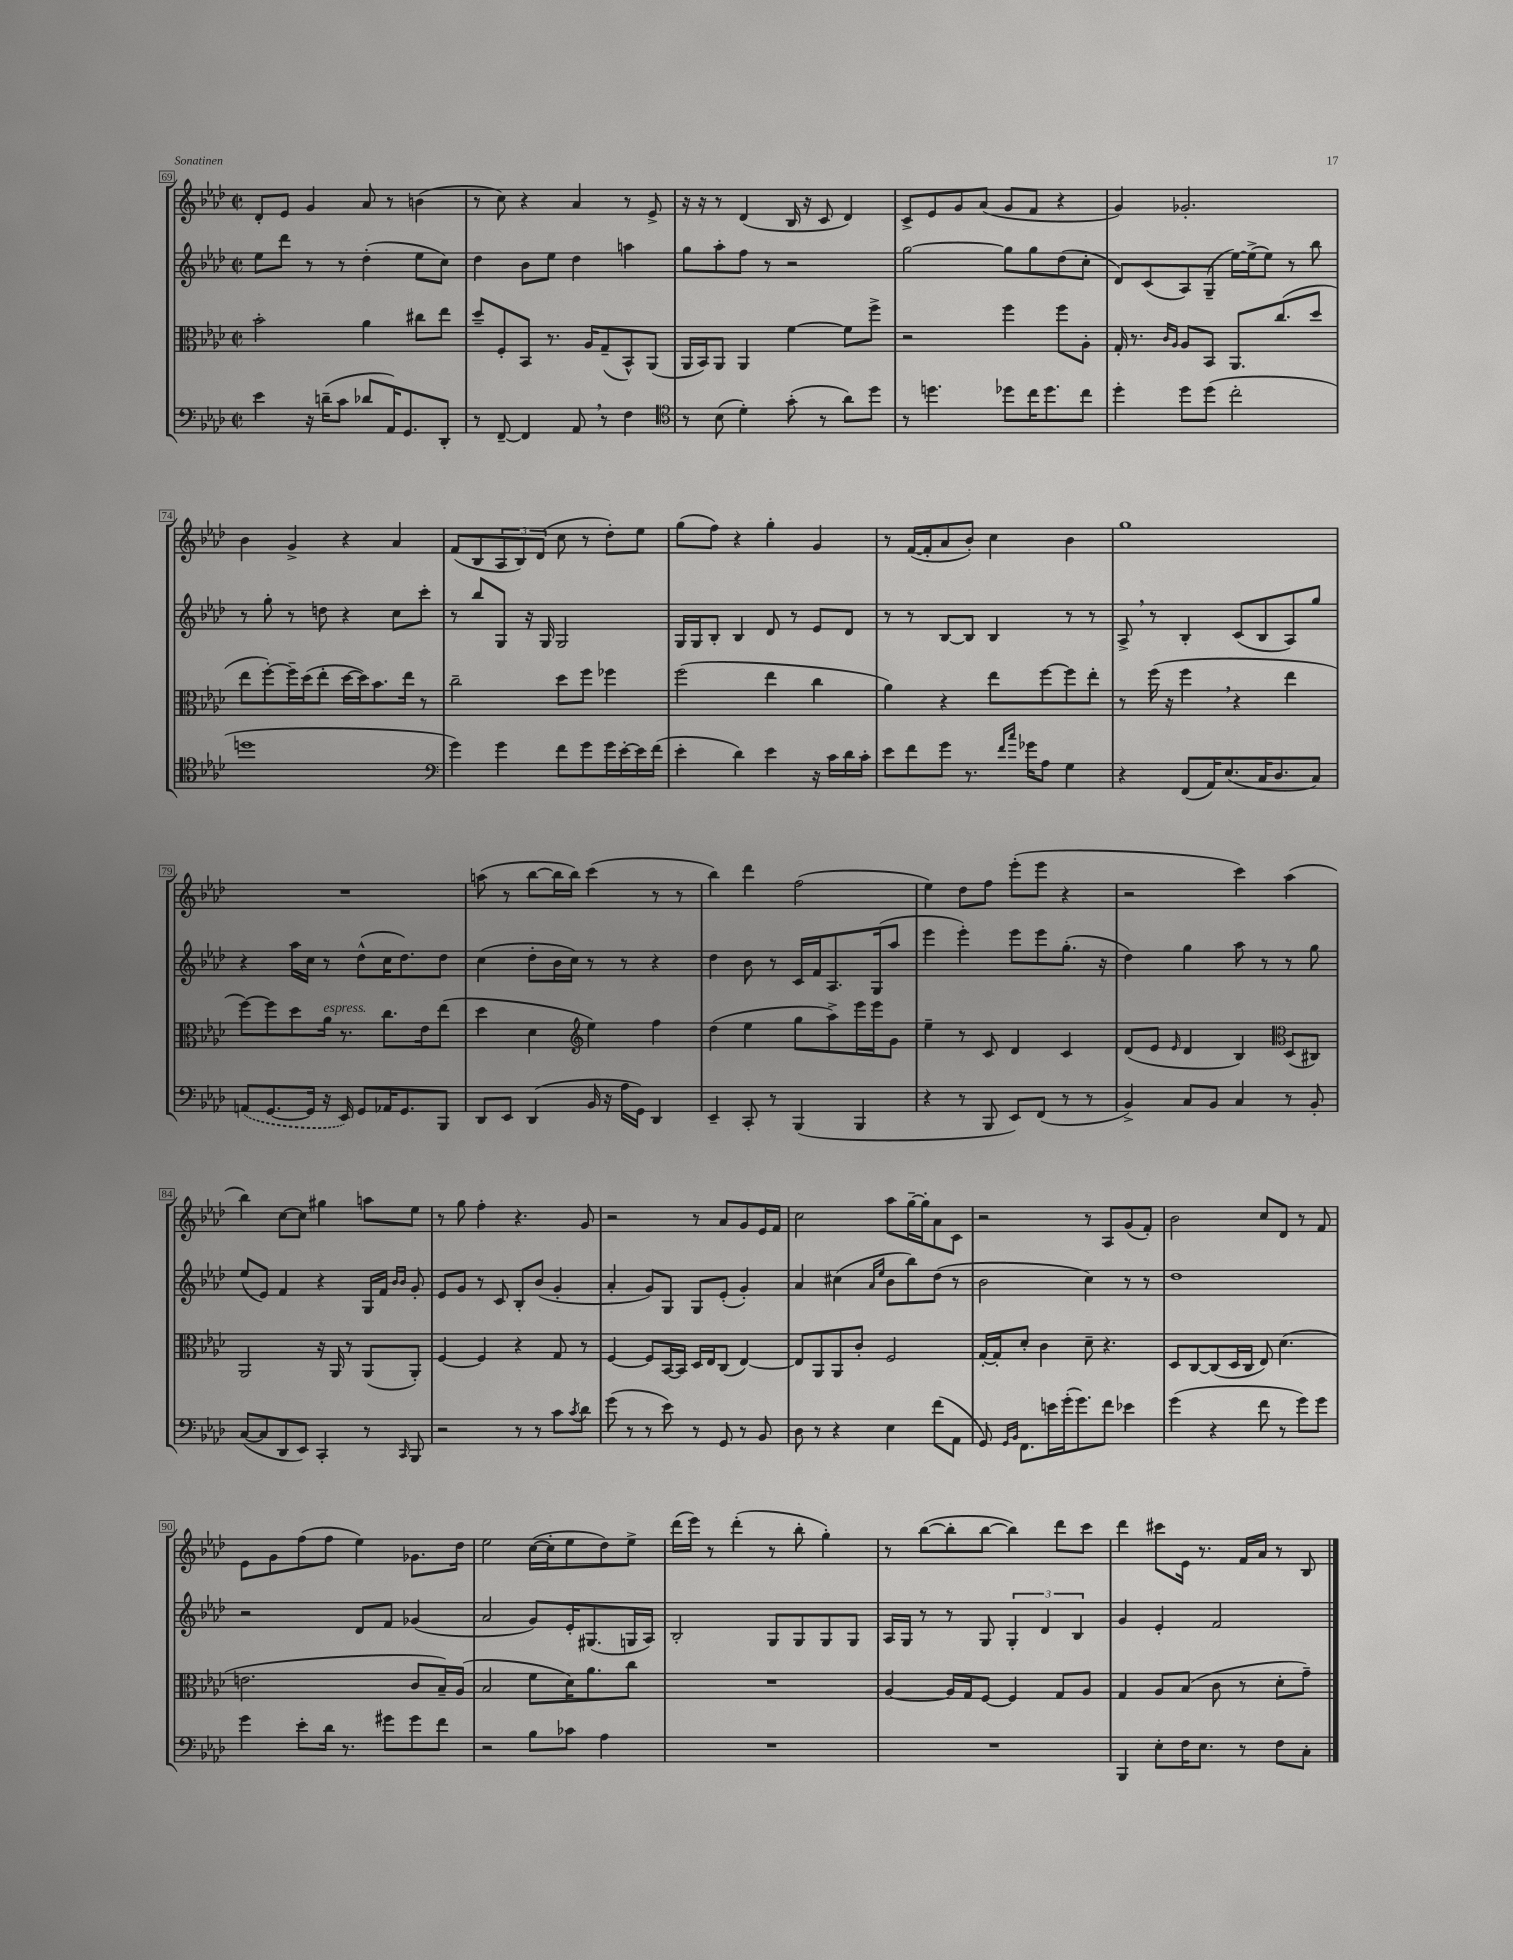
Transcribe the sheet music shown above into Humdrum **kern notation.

**kern	**kern	**kern	**kern
*staff4	*staff3	*staff2	*staff1
*clefF4	*clefC3	*clefG2	*clefG2
*k[b-e-a-d-]	*k[b-e-a-d-]	*k[b-e-a-d-]	*k[b-e-a-d-]
*M2/2	*M2/2	*M2/2	*M2/2
*met(c|)	*met(c|)	*met(c|)	*met(c|)
4e-	2b-'	8ee-	8d-'
.	.	8ddd-	8e-
16r	.	8r	4g
(16d~	.	.	.
8c	.	8r	.
8d-	4a-	(4dd-'	8a-
16AA-)	.	.	8r
8.GG	.	.	.
.	8cc#	8ee-	(4b
8DD-'	8ee-	8cc)	.
=	=	=	=
8r	8dd-~	4dd-	8r
[8FF~	8F'	.	8cc)
4FF]	8BB-	8b-	4r
.	8.r	8ee-	.
8AA-	.	4dd-	4a-
.	16A-	.	.
8r	(8G~	.	.
4F	8BB-^^)	4aa	8r
.	(8AA-	.	8e-^
=	=	=	=
*clefC4	*	*	*
8r	16AA-	8gg	16r
.	16BB-)	.	16r
(8B-	8AA-	8aa-'	8r
4d-')	4AA-	8ff	(4d-
.	.	8r	.
(8g'	[4f	2r	16B-
.	.	.	16r
8r	.	.	8c
8a-)	8f]	.	4d-)
8dd-	8ff^	.	.
=	=	=	=
8r	2r	[2gg	8c^
4.dd	.	.	8e-
.	.	.	8g
.	.	.	(8a-
8dd-	4ff	8gg]	8g
16cc	.	8gg	8f
8.dd-	.	.	.
.	8ff	(8dd-	4r
8cc	8A-'	8cc'	.
=	=	=	=
4dd-'	16G'	8d-)	4g)
.	8.r	.	.
.	.	(8c	.
.	16qqc	.	.
.	16qqA-	.	.
8dd-	8A-	8A-)	2.g-'
(8dd-	8BB-	(8G~	.
2cc'	8.AA-	[16ee-)	.
.	.	(16ee-^]	.
.	.	8ee-)	.
.	(8.cc	.	.
.	.	8r	.
.	8dd-	8bb-	.
=	=	=	=
1dd	8ee-	8r	4b-
.	[8ff')	8gg'	.
.	16ff~]	8r	4g^
.	(16dd-	.	.
.	8ee-'	8dd	.
.	[16dd-	4r	4r
.	16dd-])	.	.
.	8.b-	.	.
.	.	8cc	4a-
.	16ee-	.	.
.	8r	8ccc'	.
=	=	=	=
*clefF4	*	*	*
4g)	2cc~	8r	(8f
.	.	8bb-	8B-
4g	.	8G	12A-
.	.	.	12B-)
.	.	16r	.
.	.	.	(12d-
.	.	16G	.
8f	8dd-	2G	8cc
8g	8ff	.	8r
16g	4ff-	.	8dd-')
[16e-'	.	.	.
16e-]	.	.	8ee-
(16f	.	.	.
=	=	=	=
4e-'	(2ff	16G	(8gg
.	.	16G	.
.	.	8B-'	8ff)
4d-)	.	4B-	4r
4e-	4ee-	8d-	4gg'
.	.	8r	.
16r	4cc	8e-	4g
16c	.	.	.
16d-	.	8d-	.
16c'	.	.	.
=	=	=	=
8e-	4a-)	8r	8r
8f	.	8r	([16f
.	.	.	16f']
8g	4r	[8B-	8a-
8.r	.	8B-]	8b-')
.	8ee-	4B-	4cc
16qqf	.	.	.
16qqcc	.	.	.
16g-	.	.	.
8A-	[8ff	.	.
4G	8ff]	8r	4b-
.	8ee-'	8r	.
=	=	=	=
4r	8r	8A-^	1gg
.	(16ff	8r	.
.	16r	.	.
(8FF	4ff	4B-'	.
16AA-)	.	.	.
(8.E-	.	.	.
.	4r	(8c	.
16C	.	8B-	.
8.D-	.	.	.
.	4ee-	8A-)	.
8C)	.	8gg	.
=	=	=	=
(8AA	[8ff)	4r	1r
[8.GG	8ff]	.	.
.	8dd-	16aa-	.
16GG]	.	16cc	.
16r	16a-	8r	.
16EE-)	8.r	.	.
8GG	.	(8dd-^^	.
16AA-	8.cc	16cc	.
8.GG	.	8.dd-)	.
.	16e-	.	.
8BBB-	(8ee-	8dd-	.
=	=	=	=
8DD-	4dd-	(4cc	(8aa
8EE-	.	.	8r
(4DD-	4d-	8dd-'	[8bb-
.	.	16b-	16bb-]
.	.	16cc)	16bb-)
*	*clefG2	*	*
16BB-	4ee-)	8r	(4ccc
16r	.	.	.
16A-	.	8r	.
16GG)	.	.	.
4DD-	4ff	4r	8r
.	.	.	8r
=	=	=	=
4EE-~	(4dd-	4dd-	4bb-)
8CC'	4ee-	8b-	4ddd-
8r	.	8r	.
(4BBB-	8gg	16c	(2ff
.	.	16f	.
.	8aa-^)	8.A-	.
4BBB-	16eee-	.	.
.	16eee-	(16G	.
.	8g	8aa-	.
=	=	=	=
4r	4ee-~	4eee-	4ee-)
8r	8r	4eee-')	8dd-
8BBB-	8c	.	8ff
8EE-)	4d-	8eee-	(8eee-'
(8FF	.	8eee-	8eee-
8r	4c	(8.gg'	4r
8r	.	.	.
.	.	16r	.
=	=	=	=
4BB-^)	(8d-	4dd-)	2r
.	8e-	.	.
.	16qqe-	.	.
8C	4d-	4gg	.
8BB-	.	.	.
4C	4B-)	8aa-	4ccc)
.	.	8r	.
*	*clefC3	*	*
8r	(8D-	8r	(4aa-
8BB-'	8C#)	8gg	.
=	=	=	=
([8C	2AA-	(8ee-	4bb-)
8C]	.	8e-)	.
8DD-	.	4f	[8cc
8EE-)	.	.	8cc]
4CC'	16r	4r	4gg#
.	16AA-	.	.
.	8r	.	.
8r	(8AA-	16G	8aa
.	.	16f	.
.	.	16qqb-	.
16qqCC	.	16qqb-	.
8BBB-	8AA-')	8g'	8ee-
=	=	=	=
2r	[4F	8e-	8r
.	.	8g	8gg
.	4F]	8r	4ff'
.	.	8c	.
8r	4r	8B-'	4.r
8r	.	(8b-	.
8c	8G	4g'	.
8qc	.	.	.
8d-	8r	.	8g
=	=	=	=
(8g	[4F	4a-'	2r
8r	.	.	.
8r	8F]	8g)	.
8e-)	[16BB-	8G	.
.	16BB-]	.	.
8r	16D-	8G	8r
.	16E-	.	.
8GG	(8C	(8e-'	8a-
8r	[4E-)	4g')	8g
8BB-	.	.	16e-
.	.	.	16f
=	=	=	=
8D-	8E-]	4a-	2cc
8r	8AA-	.	.
4r	8AA-	(4cc#	.
.	8c'	.	.
.	.	16qqa-	.
.	.	16qqee-	.
4E-	2F	8b-	8aa-
.	.	8bb-)	[16gg~
.	.	.	16gg']
(8f	.	(8dd-	8a-
8AA-	.	8r	8c
=	=	=	=
8GG)	[16G'	2b-	2r
.	16G']	.	.
16qqGG	.	.	.
16qqBB-	.	.	.
8.FF	8d-'	.	.
.	4c	.	.
16e	.	.	.
(16g'	.	.	.
8.g)	.	.	.
.	8d-~	4cc)	8r
8f	4.r	.	8A-
4e-	.	8r	(8g
.	.	8r	8f')
=	=	=	=
(4g	8D-	1dd-	2b-
.	[8C	.	.
4r	(8C]	.	.
.	16D-	.	.
.	16C	.	.
8f	8E-)	.	8cc
8r	(4.d-	.	8d-
8g)	.	.	8r
8g	.	.	8f
=	=	=	=
4g	2.e	2r	8e-
.	.	.	8g
8e-'	.	.	(8ff
16d-	.	.	8ff
8.r	.	.	.
.	.	8d-	4ee-)
8g#	.	8f	.
8g#	8c	(4g-	8.g-
8f	16B-~)	.	.
.	(16A-	.	16dd-
=	=	=	=
2r	2B-	2a-	2ee-
8B-	8f	8g)	([16cc
.	.	.	16cc']
8c-	16d-)	16e-'	8ee-
.	8.a-	(8.G#	.
4A-	.	.	8dd-)
.	8cc	16G	8ee-^
.	.	16A-)	.
=	=	=	=
1r	1r	2B-'	(16ddd-
.	.	.	16eee-)
.	.	.	8r
.	.	.	(4ddd-'
.	.	8G	8r
.	.	8G	8bb-'
.	.	8G	4gg')
.	.	8G	.
=	=	=	=
1r	[4A-	16A-	8r
.	.	16G	.
.	.	8r	([8bb-
.	16A-]	8r	8bb-']
.	16G	.	.
.	[8F	8G	[8bb-
.	4F]	6G'	4bb-])
.	.	6d-	.
.	8G	.	8ddd-
.	.	6B-	.
.	8A-	.	8ccc
=	=	=	=
4BBB-	4G	4g	4ddd-
8E-'	8A-	4e-'	8ccc#
16F	(8B-	.	16e-
8.E-	.	.	8.r
.	8c	2f	.
8r	8r	.	16f
.	.	.	16a-
8F	8d-'	.	8r
8C'	8g~)	.	8B-
==	==	==	==
*-	*-	*-	*-
